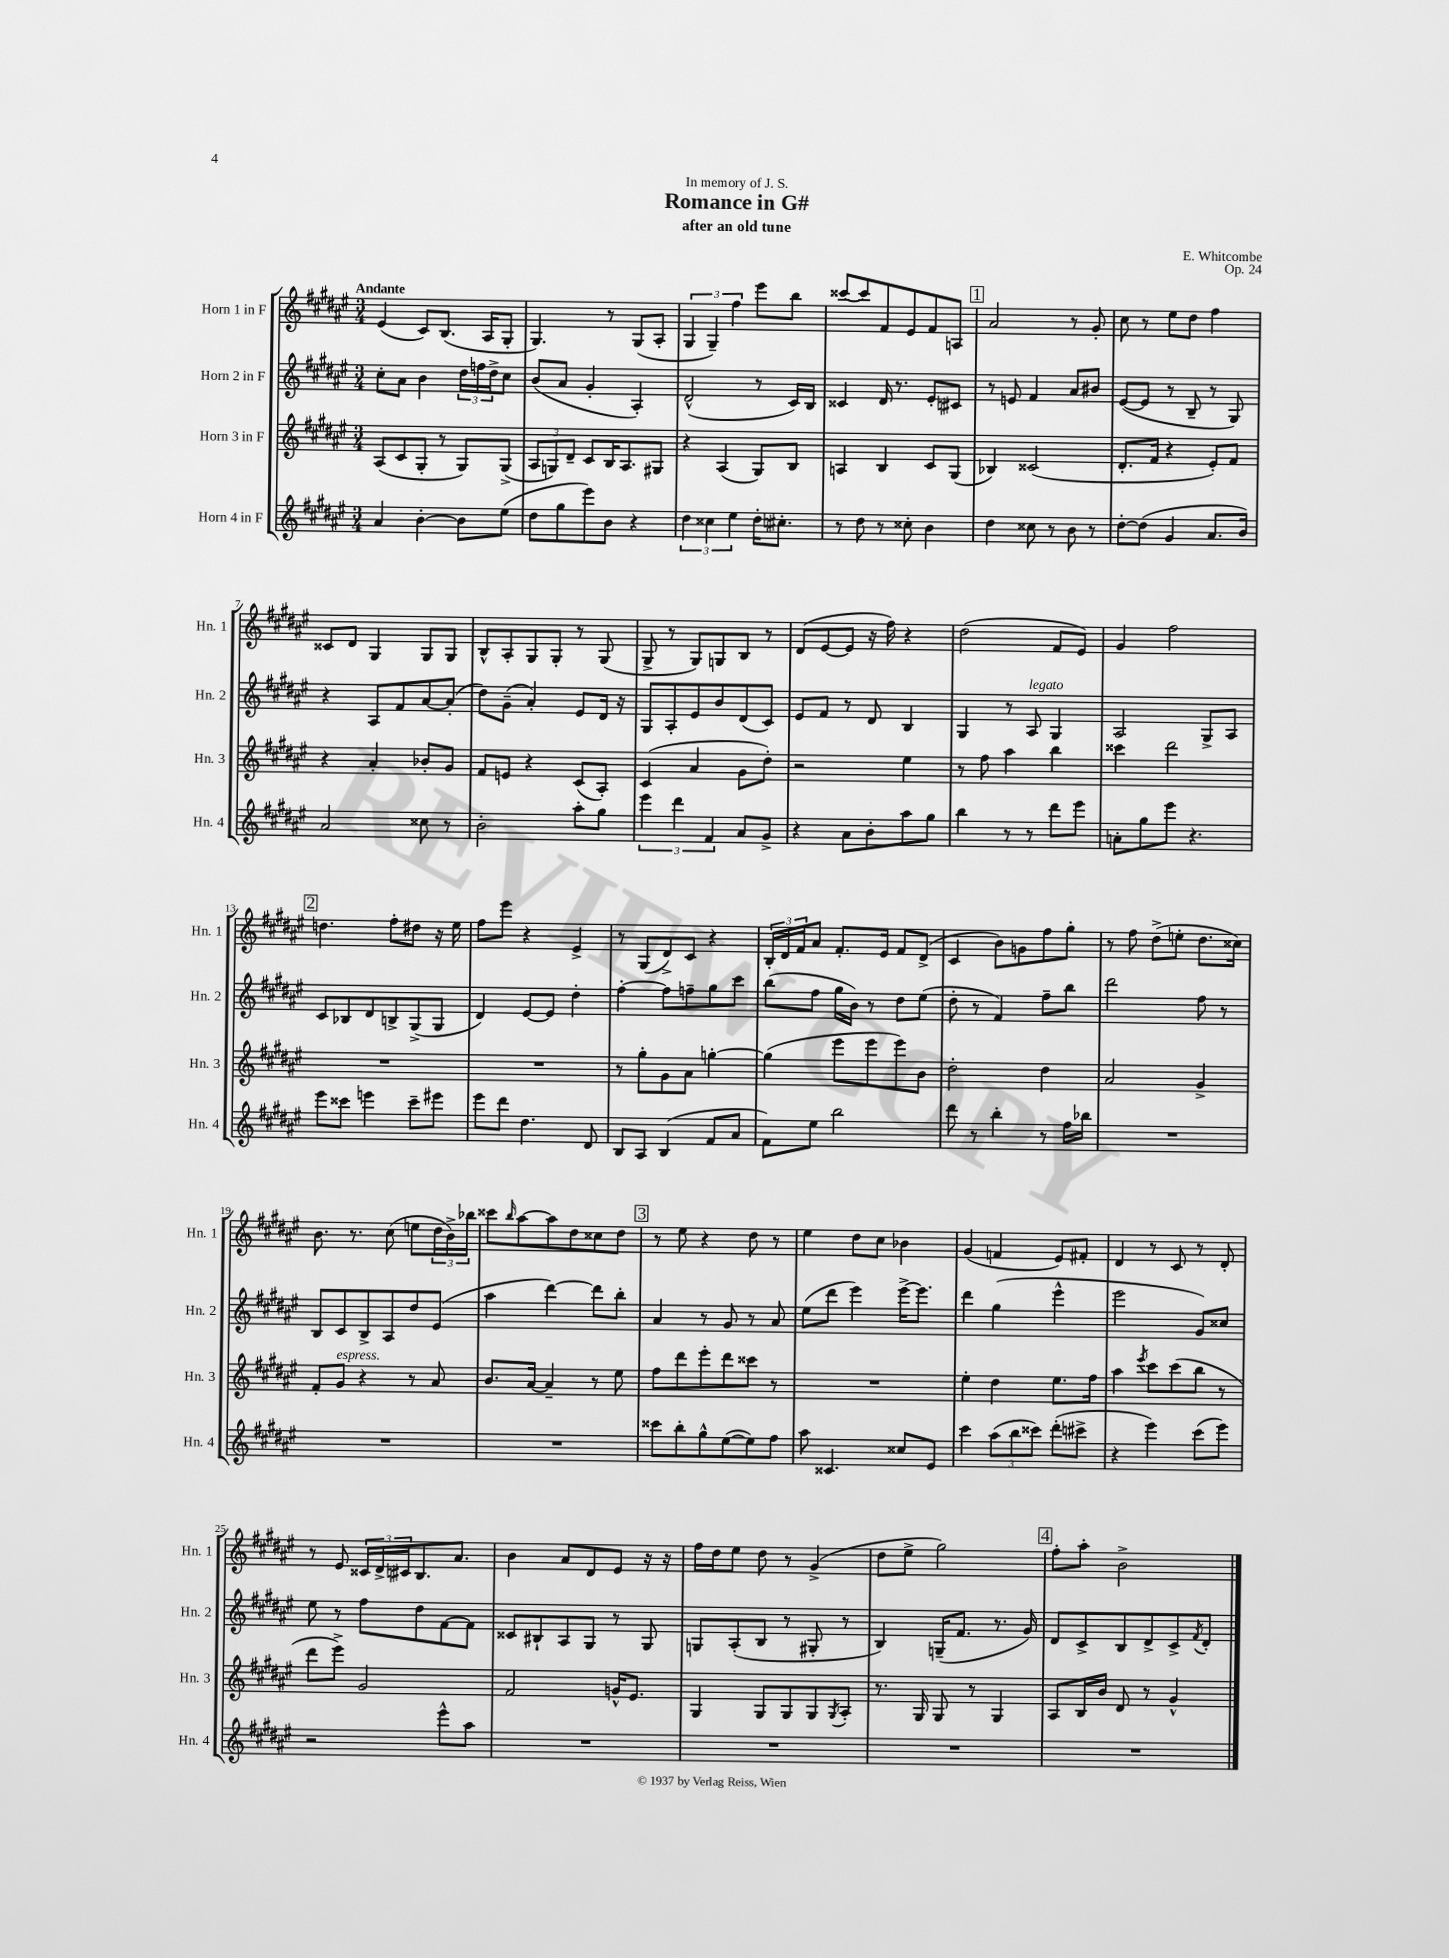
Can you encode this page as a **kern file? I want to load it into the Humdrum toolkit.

**kern	**kern	**kern	**kern
*staff4	*staff3	*staff2	*staff1
*clefG2	*clefG2	*clefG2	*clefG2
*k[f#c#g#d#a#e#]	*k[f#c#g#d#a#e#]	*k[f#c#g#d#a#e#]	*k[f#c#g#d#a#e#]
*M3/4	*M3/4	*M3/4	*M3/4
4a#	(8A#	8cc#'	(4e#
.	8c#	8a#	.
[4b'	8G#'	4b	8c#)
.	8r	.	(8.B
8b]	8G#)	24dd#	.
.	.	24ff	.
.	.	.	16A#
.	.	24dd#^	.
(8ee#	(8G#^	8cc#	8G#'
=	=	=	=
8dd#	12A#	(8b	4.G#)
.	12G)	.	.
8gg#	.	8a#	.
.	12d#~	.	.
8eee#)	8c#	4g#'	.
8b	16B	.	8r
.	8.A#	.	.
4r	.	4A#')	(8G#
.	8G#	.	8A#'
=	=	=	=
6dd#	4r	(2d#^^	6G#
6cc##	.	.	6G#~)
.	(4A#	.	.
6ee#	.	.	6ff#
16dd#'	8G#)	8r	8eee#
8.cc#'	.	.	.
.	8B	16c#)	8bb
.	.	16B	.
=	=	=	=
8r	4A	4c##	[8ccc##
8dd#	.	.	8ccc##]
8r	4B	16d#	8f#
.	.	8.r	.
8cc##'	.	.	8e#
4b	8c#	8e#'	8f#
.	(8G#	8c#	8A
=	=	=	=
4dd#	4B-)	8r	2a#
.	.	8e	.
8cc##	(2c##	4f#	.
8r	.	.	.
8b	.	8a#	8r
8r	.	8b#	8g#'
=	=	=	=
[8dd#'	8.d#'	([8e#	8cc#
(8dd#]	.	8e#]	8r
.	16f#	.	.
4g#	4r	8r	8ee#
.	.	8B~	8dd#
8.a#	8e#')	8r	4ff#
.	8f#	8G#)	.
16b)	.	.	.
=	=	=	=
2a#	4r	4r	8c##
.	.	.	8d#
.	4a#'	8A#	4G#
.	.	8f#	.
8cc##	8b-'	[8a#	8G#
8r	8g#	(8a#']	8G#
=	=	=	=
2b'	8f#	8dd#)	8B^^
.	8e	(8g#~	8A#'
.	4r	4a#')	8G#
.	.	.	8G#'
8aa#'	(8c#	8e#	8r
8gg#	8A#')	16d#	(8G#
.	.	16r	.
=	=	=	=
6eee#	(4c#	8G#	8G#^
.	.	8A#'	8r
6ddd#	.	.	.
.	4a#	8e#	8G#)
6f#	.	.	.
.	.	8b	8G
8a#	8g#	(8d#	8B
8g#^	8dd#')	8c#)	8r
=	=	=	=
4r	2r	8e#	(8d#
.	.	8f#	[8e#
8a#	.	8r	8e#]
8b'	.	8d#	16r
.	.	.	16ff#)
8aa#	4ee#	4B	4r
8gg#	.	.	.
=	=	=	=
4bb	8r	4G#	(2dd#
.	8ff#	.	.
8r	4aa#	8r	.
8r	.	8A#	.
8ddd#	4bb	4G#	8f#
8eee#	.	.	8e#)
=	=	=	=
8a'	4ccc##	2A#	4g#
8gg#	.	.	.
8eee#	2ddd#	.	2ff#
4.r	.	.	.
.	.	8G#^	.
.	.	8A#	.
=	=	=	=
8eee#	2.r	8c#	4.dd
8ccc##	.	8B-	.
4eee	.	8d#	.
.	.	8B^	8ff#'
8ccc##~	.	(8G#^	8dd#
8eee#	.	8G#	16r
.	.	.	16ee#
=	=	=	=
8eee#	2.r	4d#)	8ff#
8ddd#	.	.	8eee#
4.dd#	.	[8e#	4r
.	.	8e#]	.
.	.	4dd#'	4e#^
8d#	.	.	.
=	=	=	=
8B	8r	[4ff#'	8r
8A#	8gg#'	.	(8G#
(4B	8g#	8ff#]	8d#^)
.	8a#	8ff~	8c#
8f#	[4gg'	8gg#	4r
8a#	.	8ccc#	.
=	=	=	=
8f#)	(4gg]	(8bb	24B'
.	.	.	24d#
.	.	.	24f#
8ee#	.	8ff#	8a#
2bb	8eee#	16gg#	8.f#'
.	.	16b)	.
.	8eee#	8r	.
.	.	.	16e#
.	8eee#)	8dd#	8f#
.	8b	(8ee#	(8d#^
=	=	=	=
8ddd#	2dd#'	8dd#'	4c#
8r	.	8r	.
4bb'	.	4f#)	8b)
.	.	.	8g
8r	4dd#	8ff#~	8ff#
16ff#	.	8bb	8gg#'
16bb-	.	.	.
=	=	=	=
2.r	2a#	2ddd#	8r
.	.	.	8ff#
.	.	.	(8dd#^
.	.	.	8ee'
.	4g#^	8ff#	8.dd#
.	.	8r	.
.	.	.	16cc##)
=	=	=	=
2.r	8f#'	8B	8.b
.	8g#	8c#	.
.	.	.	8.r
.	4r	8B^	.
.	.	8A#	(8cc#
.	8r	8dd#	8ee
.	8a#	(8e#	24dd#
.	.	.	24b^)
.	.	.	24bb-
=	=	=	=
2.r	8.b	4aa#	8ccc##
.	.	.	16qqbb
.	.	.	[8aa#
.	[16a#	.	.
.	4a#~]	[4ddd#)	8aa#]
.	.	.	8dd#
.	8r	8ddd#]	8cc##
.	8ee#	8bb'	8dd#
=	=	=	=
8ccc##	8ff#	4a#	8r
8bb'	8ddd#	.	8ee#
8gg#^^	8eee#'	8r	4r
([8ee#	8ddd#	8g#	.
8ee#])	8ccc##	8r	8dd#
8ff#	8r	8a#	8r
=	=	=	=
8aa#	2.r	(8ee#	4ee#
4.c##	.	8ddd#	.
.	.	4eee#)	8dd#
.	.	.	8cc#
8cc##	.	[16eee#^	4b-
.	.	8.eee#]	.
8e#	.	.	.
=	=	=	=
4ccc#	4ee#'	4ddd#	(4g#
(12aa#	4dd#	(4gg#	4f
12bb	.	.	.
12ccc##)	.	.	.
(8ddd#'	8.ee#	4eee#^^	8e#)
8ccc#^	.	.	8f#'
.	16ff#	.	.
=	=	=	=
4r	4aa#	2eee#	4d#
.	8qeee#	.	.
4eee#)	8ccc#	.	8r
.	(8ccc#	.	8c#
(8ccc#	8bb	8g#)	8r
8eee#)	8r	8cc##	8d#'
=	=	=	=
2r	8ddd#	8ee#	8r
.	8eee#^)	8r	8e#
.	2g#	8ff#	24c##
.	.	.	24d#^
.	.	.	24c#
.	.	8dd#	8.B
8eee#^^	.	[8f#	.
.	.	.	8.a#
8aa#	.	8f#]	.
=	=	=	=
2.r	2f#	8c##	4b
.	.	8B#`	.
.	.	8A#	8a#
.	.	8G#	8d#
.	16g^^	8r	8e#
.	8.e#	.	.
.	.	8G#	16r
.	.	.	16r
=	=	=	=
2.r	4G#	8G	16ff#
.	.	.	16dd#
.	.	(8A#'	8ee#
.	8G#	8B	8dd#
.	8G#	8r	8r
.	8G#	8G#'	(4g#^
.	8qG#	.	.
.	8A#'	8r	.
=	=	=	=
2.r	8.r	4B)	8dd#
.	.	.	8ee#^
.	16G#	.	.
.	8G#	(16G~	2gg#)
.	.	8.f#	.
.	8r	.	.
.	4G#	8.r	.
.	.	16g#)	.
=	=	=	=
2.r	8A#	8d#	8ff#'
.	16B	8c#^	8aa#'
.	16b	.	.
.	8d#	8B	2b^
.	8r	8d#^	.
.	4g#^^	8c#^	.
.	.	8qf#	.
.	.	8d#'	.
==	==	==	==
*-	*-	*-	*-
